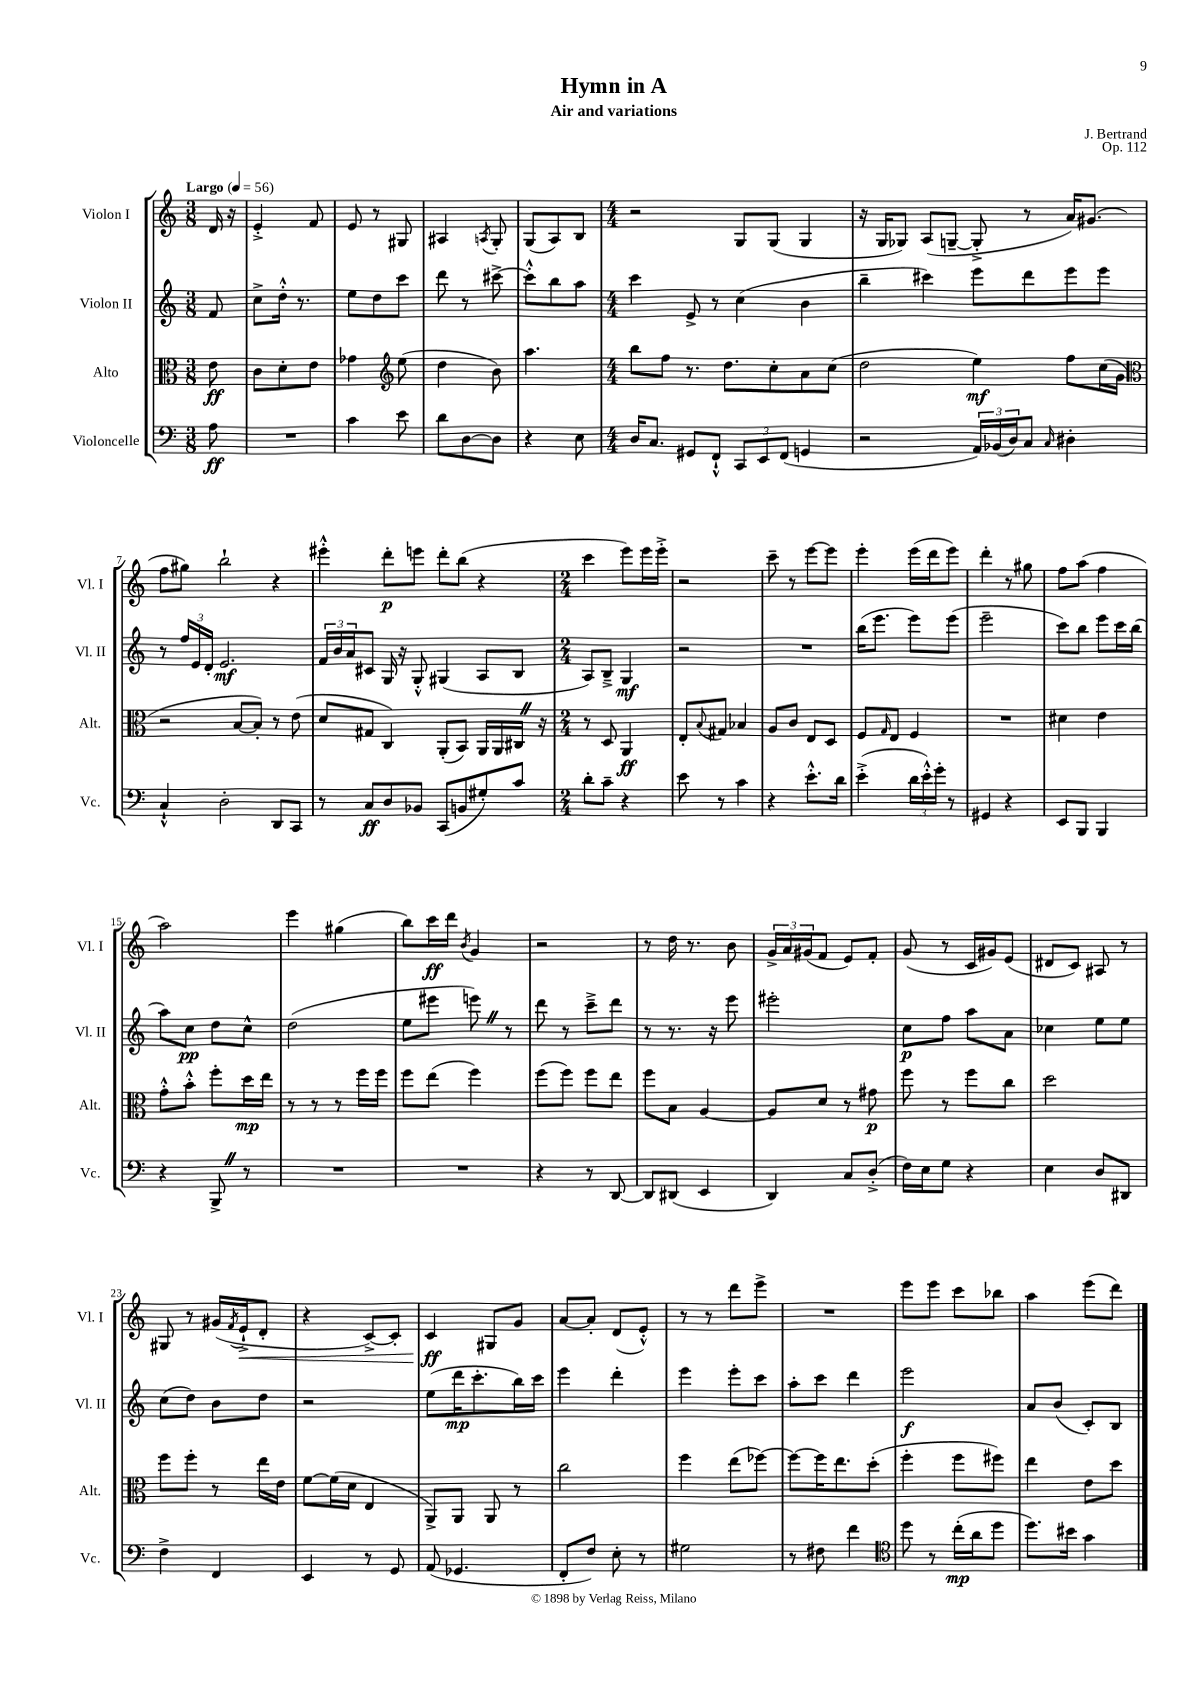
\header { title = "Hymn in A" composer = "J. Bertrand" subtitle = "Air and variations" opus = "Op. 112" }
<<
\new StaffGroup <<
\new Staff = "s0" \with { instrumentName = "Violon I" shortInstrumentName = "Vl. I" } {
    \clef treble \key c \major \numericTimeSignature \time 3/8 \partial 8 \tempo "Largo" 4 = 56
    d'16 r16 |
    e'4-.-> f'8 |
    e'8 r8 gis8 |
    ais4 \acciaccatura { a8 } g8-. |
    g8( a8) b8 |
    \numericTimeSignature \time 4/4 r2 g8 g8( g4 |
    r16 g16 ges8) a8( g8~-- g8-.-> r8 a'16) gis'8.( |
    f''8 gis''8) b''2-! r4 |
    eis'''4-.-^ d'''8-.\p e'''8 d'''8-. b''8( r4 |
    \numericTimeSignature \time 2/4 c'''4 e'''8) e'''16 e'''16-.-> |
    r2 |
    c'''8-- r8 e'''8~ e'''8 |
    e'''4-. e'''16( d'''16 e'''8) |
    d'''4-. r8 gis''8 |
    f''8 a''8( f''4 |
    a''2) |
    e'''4 gis''4( |
    b''8) c'''16\ff d'''16 \acciaccatura { b'8 } g'4 |
    r2 |
    r8 d''16 r8. b'8 |
    \tuplet 3/2 { g'16-> a'16 gis'16( } f'8 e'8) f'8-. |
    g'8( r8 c'16 gis'16) e'8( |
    dis'8 c'8) ais8 r8 |
    gis8 r8 gis'16( \acciaccatura { f'8 } e'16-!->\< d'8-. |
    r4 c'8~->) c'8-. |
    c'4\ff\! gis8 g'8 |
    a'8~ a'8-. d'8( e'8-.-^) |
    r8 r8 d'''8 e'''8-> |
    R2 |
    e'''8 e'''8 c'''8 bes''8 |
    a''4 e'''8( d'''8) \bar "|." |
}
\new Staff = "s1" \with { instrumentName = "Violon II" shortInstrumentName = "Vl. II" } {
    \clef treble \key c \major \numericTimeSignature \time 3/8 \partial 8
    f'8 |
    c''8-> d''16-.-^ r8. |
    e''8 d''8 c'''8 |
    d'''8 r8 cis'''8~-> |
    cis'''8-.-^ b''8 a''8 |
    \numericTimeSignature \time 4/4 c'''4 e'8-> r8 c''4( b'4 |
    b''4-- cis'''4) e'''8 d'''8 e'''8 e'''8 |
    r8 \tuplet 3/2 { f''16 e'16 d'16-. } e'2.\mf |
    \tuplet 3/2 { f'16 b'16 a'16 } cis'8 g16 r16 g8-.-^ gis4( a8 b8 |
    \numericTimeSignature \time 2/4 a8) b8---> g4\mf |
    r2 |
    R2 |
    b''16( e'''8. e'''8) e'''8( |
    e'''2-- |
    c'''8) b''8 e'''8 c'''16 b''16( |
    a''8) c''8\pp d''8 c''8-^ |
    d''2( |
    e''8 eis'''8 e'''8) \once \override BreathingSign.text = \markup { \musicglyph "scripts.caesura.straight" } \breathe r8 |
    d'''8 r8 c'''8---> d'''8 |
    r8 r8. r16 e'''8 |
    eis'''2-. |
    c''8\p f''8 a''8 a'8 |
    ces''4 e''8 e''8 |
    c''8( d''8) b'8 d''8 |
    r2 |
    e''8( d'''16\mp c'''8.-. b''16) c'''16 |
    e'''4 d'''4-. |
    e'''4 e'''8-. c'''8 |
    a''8-. c'''8 d'''4 |
    e'''2\f |
    a'8 b'8( c'8-.) b8 \bar "|." |
}
\new Staff = "s2" \with { instrumentName = "Alto" shortInstrumentName = "Alt." } {
    \clef alto \key c \major \numericTimeSignature \time 3/8 \partial 8
    e'8\ff |
    c'8 d'8-. e'8 |
    ges'4 \clef treble e''8( |
    d''4 b'8) |
    a''4. |
    \numericTimeSignature \time 4/4 b''8 f''8 r8. d''8. c''8-. a'8 c''8( |
    d''2 e''4\mf) f''8 c''16( g'16 |
    \clef alto r2 b8~ b8-.) r8 e'8( |
    d'8 gis8 c4) a,8-.( b,8) a,16 a,16 cis16 \once \override BreathingSign.text = \markup { \musicglyph "scripts.caesura.straight" } \breathe r16 |
    \numericTimeSignature \time 2/4 r8 d8 a,4\ff |
    e8-. \appoggiatura { b8 } gis8 bes4 |
    a8 c'8 e8 d8 |
    f8 \grace { g16 } e8 f4 |
    R2 |
    dis'4 e'4 |
    g'8-.-^ b'8-.-^ f''8-. d''16\mp e''16 |
    r8 r8 r8 f''16 f''16 |
    f''8 e''8( f''4) |
    f''8( f''8) f''8 e''8 |
    f''8 b8 a4~ |
    a8 d'8 r8 gis'8\p |
    f''8 r8 f''8 c''8 |
    d''2 |
    f''8 f''8-. r8 e''16 e'16 |
    f'8~ f'16( d'16 e4 |
    a,8->) a,8 a,8 r8 |
    c''2 |
    f''4 e''8( fes''8~) |
    fes''8~ fes''16 e''8. d''8-.( |
    f''4-. f''8 fis''8) |
    e''4 e'8 d''8 \bar "|." |
}
\new Staff = "s3" \with { instrumentName = "Violoncelle" shortInstrumentName = "Vc." } {
    \clef bass \key c \major \numericTimeSignature \time 3/8 \partial 8
    a8\ff |
    R4. |
    c'4 e'8 |
    d'8 d8~ d8 |
    r4 e8 |
    \numericTimeSignature \time 4/4 d16 c8. gis,8 f,8-!-^ \tuplet 3/2 { c,8 e,8 f,8( } g,4 |
    r2 \tuplet 3/2 { a,16) bes,16( d16) } c8 \grace { c16 } dis4-. |
    c4-!-^ d2-. d,8 c,8 |
    r8 c8\ff d8 bes,8 c,8( b,8 gis8-.) c'8 |
    \numericTimeSignature \time 2/4 d'8-. c'8-- r4 |
    e'8 r8 c'4 |
    r4 e'8.-.-^ d'16 |
    e'4-.->( \tuplet 3/2 { d'16 e'16-.-^) g'16-. } r8 |
    gis,4 r4 |
    e,8 b,,8 b,,4 |
    r4 b,,8-> \once \override BreathingSign.text = \markup { \musicglyph "scripts.caesura.straight" } \breathe r8 |
    R2 |
    R2 |
    r4 r8 d,8~ |
    d,8 dis,8( e,4 |
    d,4) c8 d8-.->( |
    f16) e16 g8 r4 |
    e4 d8 dis,8 |
    f4-> f,4 |
    e,4 r8 g,8 |
    a,8( ges,4. |
    f,8-. f8) e8-. r8 |
    gis2 |
    r8 fis8 f'4 |
    \clef tenor d''8 r8 c''16-.\mp( a'16 d''8 |
    d''8.) bis'16 g'4 \bar "|." |
}
>>
>>
